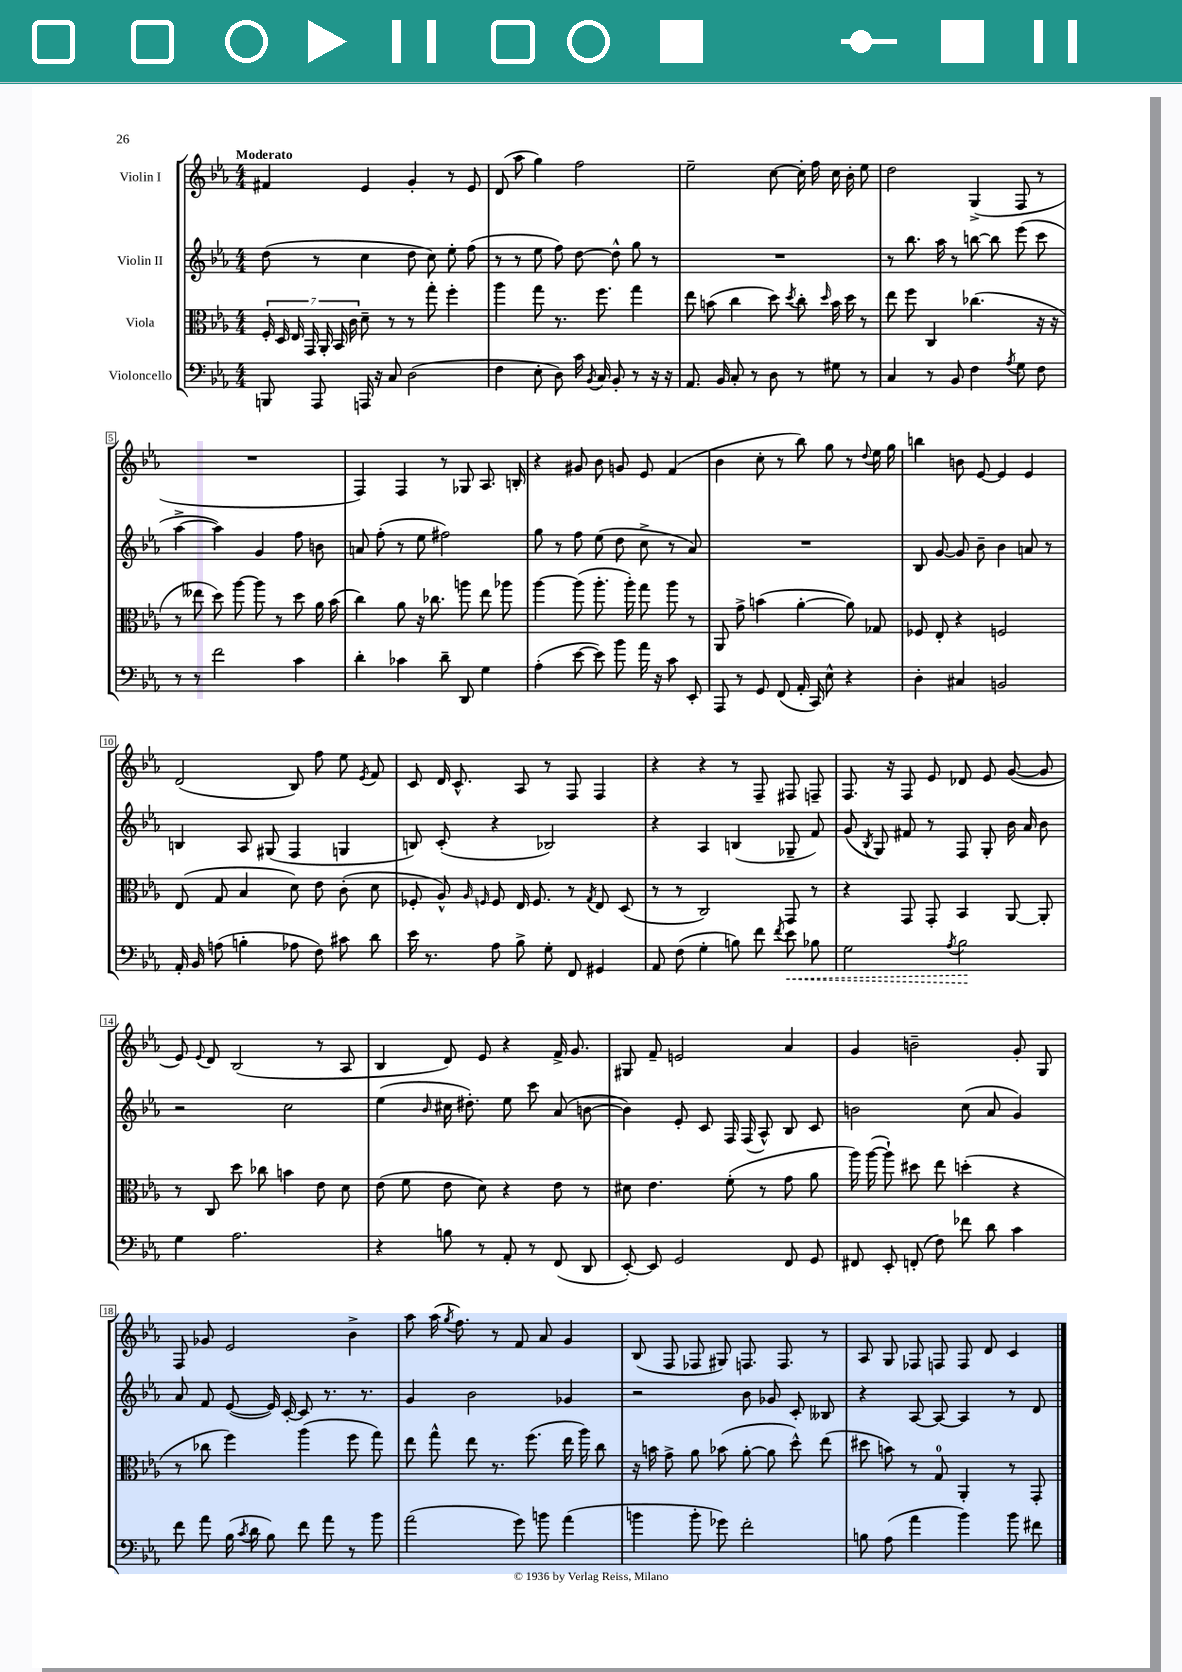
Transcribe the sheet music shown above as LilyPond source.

<<
\new StaffGroup <<
\new Staff = "s0" \with { instrumentName = "Violin I" } {
    \clef treble \key ees \major \numericTimeSignature \time 4/4 \tempo "Moderato"
    \autoBeamOff fis'4 ees'4 g'4-. r8 ees'8 |
    d'8( aes''8 g''4) f''2 |
    ees''2-- c''8~ c''16-. f''16 c''16 bes'16-. ees''8 |
    d''2 g4->( f8 r8 |
    R1 |
    f4) f4 r8 ges8 aes8. b16-. |
    r4 gis'8 bes'8 g'8 ees'8 f'4( |
    bes'4 c''8-. r8 bes''8) g''8 r8 \appoggiatura { d''8 } ees''16 g''16 |
    b''4 b'8 ees'8~ ees'4 ees'4 |
    d'2( bes8) f''8 ees''8 \acciaccatura { ees'8 } f'8 |
    c'8 d'16 c'8.-^ aes8 r8 f8 f4 |
    r4 r4 r8 f8-- fis8 f8-- |
    f8. r16 f8 ees'8 des'8 ees'8 g'8~( g'8 |
    ees'8) \appoggiatura { ees'8 } d'8 bes2( r8 aes8 |
    bes4 d'8) ees'8 r4 f'16-> g'8. |
    gis8 f'8-- e'2 aes'4 |
    g'4 b'2-- g'8-. g8 |
    f8 ges'8 ees'2 bes'4-> |
    aes''8 aes''16( \acciaccatura { g''8 } f''8.) r8 f'8 aes'8 g'4 |
    bes8( f8 fes8 gis8) f8. f8. r8 |
    aes8 g8 fes8 f8 f8 d'8 c'4 \bar "|." |
}
\new Staff = "s1" \with { instrumentName = "Violin II" } {
    \clef treble \key ees \major \numericTimeSignature \time 4/4
    \autoBeamOff d''8( r8 c''4 d''8 c''8) ees''8-. f''8( |
    r8 r8 ees''8 f''8) d''8~ d''8-^ g''8 r8 |
    R1 |
    r8 bes''8. aes''16 r8 b''8~ b''8 ees'''8( c'''8 |
    aes''4~-> aes''4) g'4 f''8 b'8 |
    a'8 f''8-.( r8 ees''8 fis''2) |
    g''8 r8 f''8 ees''8( d''8 c''8-> r8 aes'8) |
    R1 |
    bes8 g'8~ g'8 bes'8-- bes'4 a'8 r8 |
    b4 aes8 gis8( f4 g4 |
    b8) c'8-.( r4 bes2) |
    r4 aes4 b4( ges8-- f'8) |
    g'8( \acciaccatura { bes8 } g8) fis'8 r8 f8 g8-. bes'16 aes'16 bes'8 |
    r2 c''2 |
    ees''4( \grace { bes'16 } cis''16 dis''8.-.) ees''8 c'''8 aes'8( b'8~ |
    b'4) ees'8-. c'8 f16 f16( aes8-^) bes8 c'8 |
    b'2 c''8( aes'8 g'4) |
    aes'8 f'8 ees'8~( ees'16) c'16~-. c'8 r8. r8. |
    g'4 bes'2 ges'4 |
    r2 bes'8 ges'8 c'8-. beses8 |
    r4 aes8~ aes8~ aes4 r8 d'8 \bar "|." |
}
\new Staff = "s2" \with { instrumentName = "Viola" } {
    \clef alto \key ees \major \numericTimeSignature \time 4/4
    \autoBeamOff \tuplet 7/4 { f16-. d16 ees16 g,16 aes,16-. bes,16 c'16 } d'8-- r8 r8 g''8-. f''4-. |
    aes''4 g''8 r8. f''8. g''4 |
    ees''8 b'8( c''4 d''8) \acciaccatura { d''8 } c''8-. \grace { d''16 } b'16 d''16 r8 |
    ees''8 f''8 c4 ces''4.( r16 r16 |
    r8 eeses''8 d''8) aes''8~ aes''8 r8 d''8 aes'16 bes'16( |
    c''4) aes'8 r16 ces''8. a''8 ees''8 aes''8 |
    aes''4~ aes''8( aes''8.-. aes''16-.) g''8 aes''8 r8 |
    aes,8 g'8-> b'4( aes'4~-. aes'8) ges8 |
    fes8 ees8-. r4 f2 |
    ees8( g8 bes4 d'8) ees'8 c'8-.( d'8 |
    fes8-. aes8-^) \grace { aes16 f16 } f8 ees16 f8. r8 \acciaccatura { g8 } ees8 d8( |
    r8 r8 c2) g,8 r8 |
    r4 g,8 g,8-. bes,4 aes,8~ aes,8-. |
    r8 c8 d''8 ces''8 b'4 ees'8 d'8 |
    ees'8( f'8 ees'8 d'8) r4 ees'8 r8 |
    dis'8 ees'4. f'8-.( r8 g'8 aes'8 |
    aes''16) aes''16~( aes''8-!) dis''8 ees''8 d''4-.( r4 |
    r8 ces''8 f''4) aes''4( f''8 g''8) |
    ees''8 g''8-^ ees''8 r8. f''8.( ees''16 aes''16) c''8 |
    r16 b'16 g'8-> aes'8 bes'8( aes'8~-. aes'8 d''8-^) ees''8( |
    dis''8 b'8) r8 g8-0 aes,4-. r8 g,8-. \bar "|." |
}
\new Staff = "s3" \with { instrumentName = "Violoncello" } {
    \clef bass \key ees \major \numericTimeSignature \time 4/4
    \autoBeamOff b,,8 aes,,8 a,,16 r16 c8 d2( |
    f4 ees8-. d8) c'16 \acciaccatura { bes,8 } c16 bes,8-. r8 r16 r16 |
    aes,8. bes,16 c8-. r8 d8 r8 gis8 r8 |
    c4 r8 bes,8 f4 \acciaccatura { aes8 } g8 f8 |
    r8 r8 f'2 c'4 |
    d'4-. ces'4 d'8-- d,8 g4 |
    aes4-.( ees'8~ ees'8) bes'8 aes'16 r16 c'8 ees,8-. |
    aes,,8 r8 g,8 f,8( aes,16-. c,16) ees8-^ r4 |
    d4-. cis4 b,2 |
    aes,16-. bes,16 a8( b4-. aes8 f8) cis'8 d'8 |
    ees'16 r8. aes8 bes8-> g8-. f,8 gis,4 |
    aes,8 f8( g4-. b8) f'8 \acciaccatura { f'8 } \once \override Hairpin.style = #'dashed-line ees'8\< bes8 |
    g2 \acciaccatura { aes8 } bes2\! |
    g4 aes2. |
    r4 b8 r8 aes,8-. r8 f,8( d,8 |
    ees,8~-.) ees,8 g,2 f,8 g,8 |
    fis,8 ees,8-. f,8-.( f8) fes'8 d'8 c'4 |
    f'8 aes'8 bes16( \acciaccatura { c'8 } d'16 bes8) f'8 aes'8 r8 bes'8 |
    aes'2( g'8) b'8 aes'4( |
    b'4 b'8-. ges'8) f'2-. |
    b8 aes8( aes'4 bes'4) bes'8 fis'8 \bar "|." |
}
>>
>>
\layout { \context { \Score \override BarNumber.stencil = #(make-stencil-boxer 0.1 0.3 ly:text-interface::print) } }
